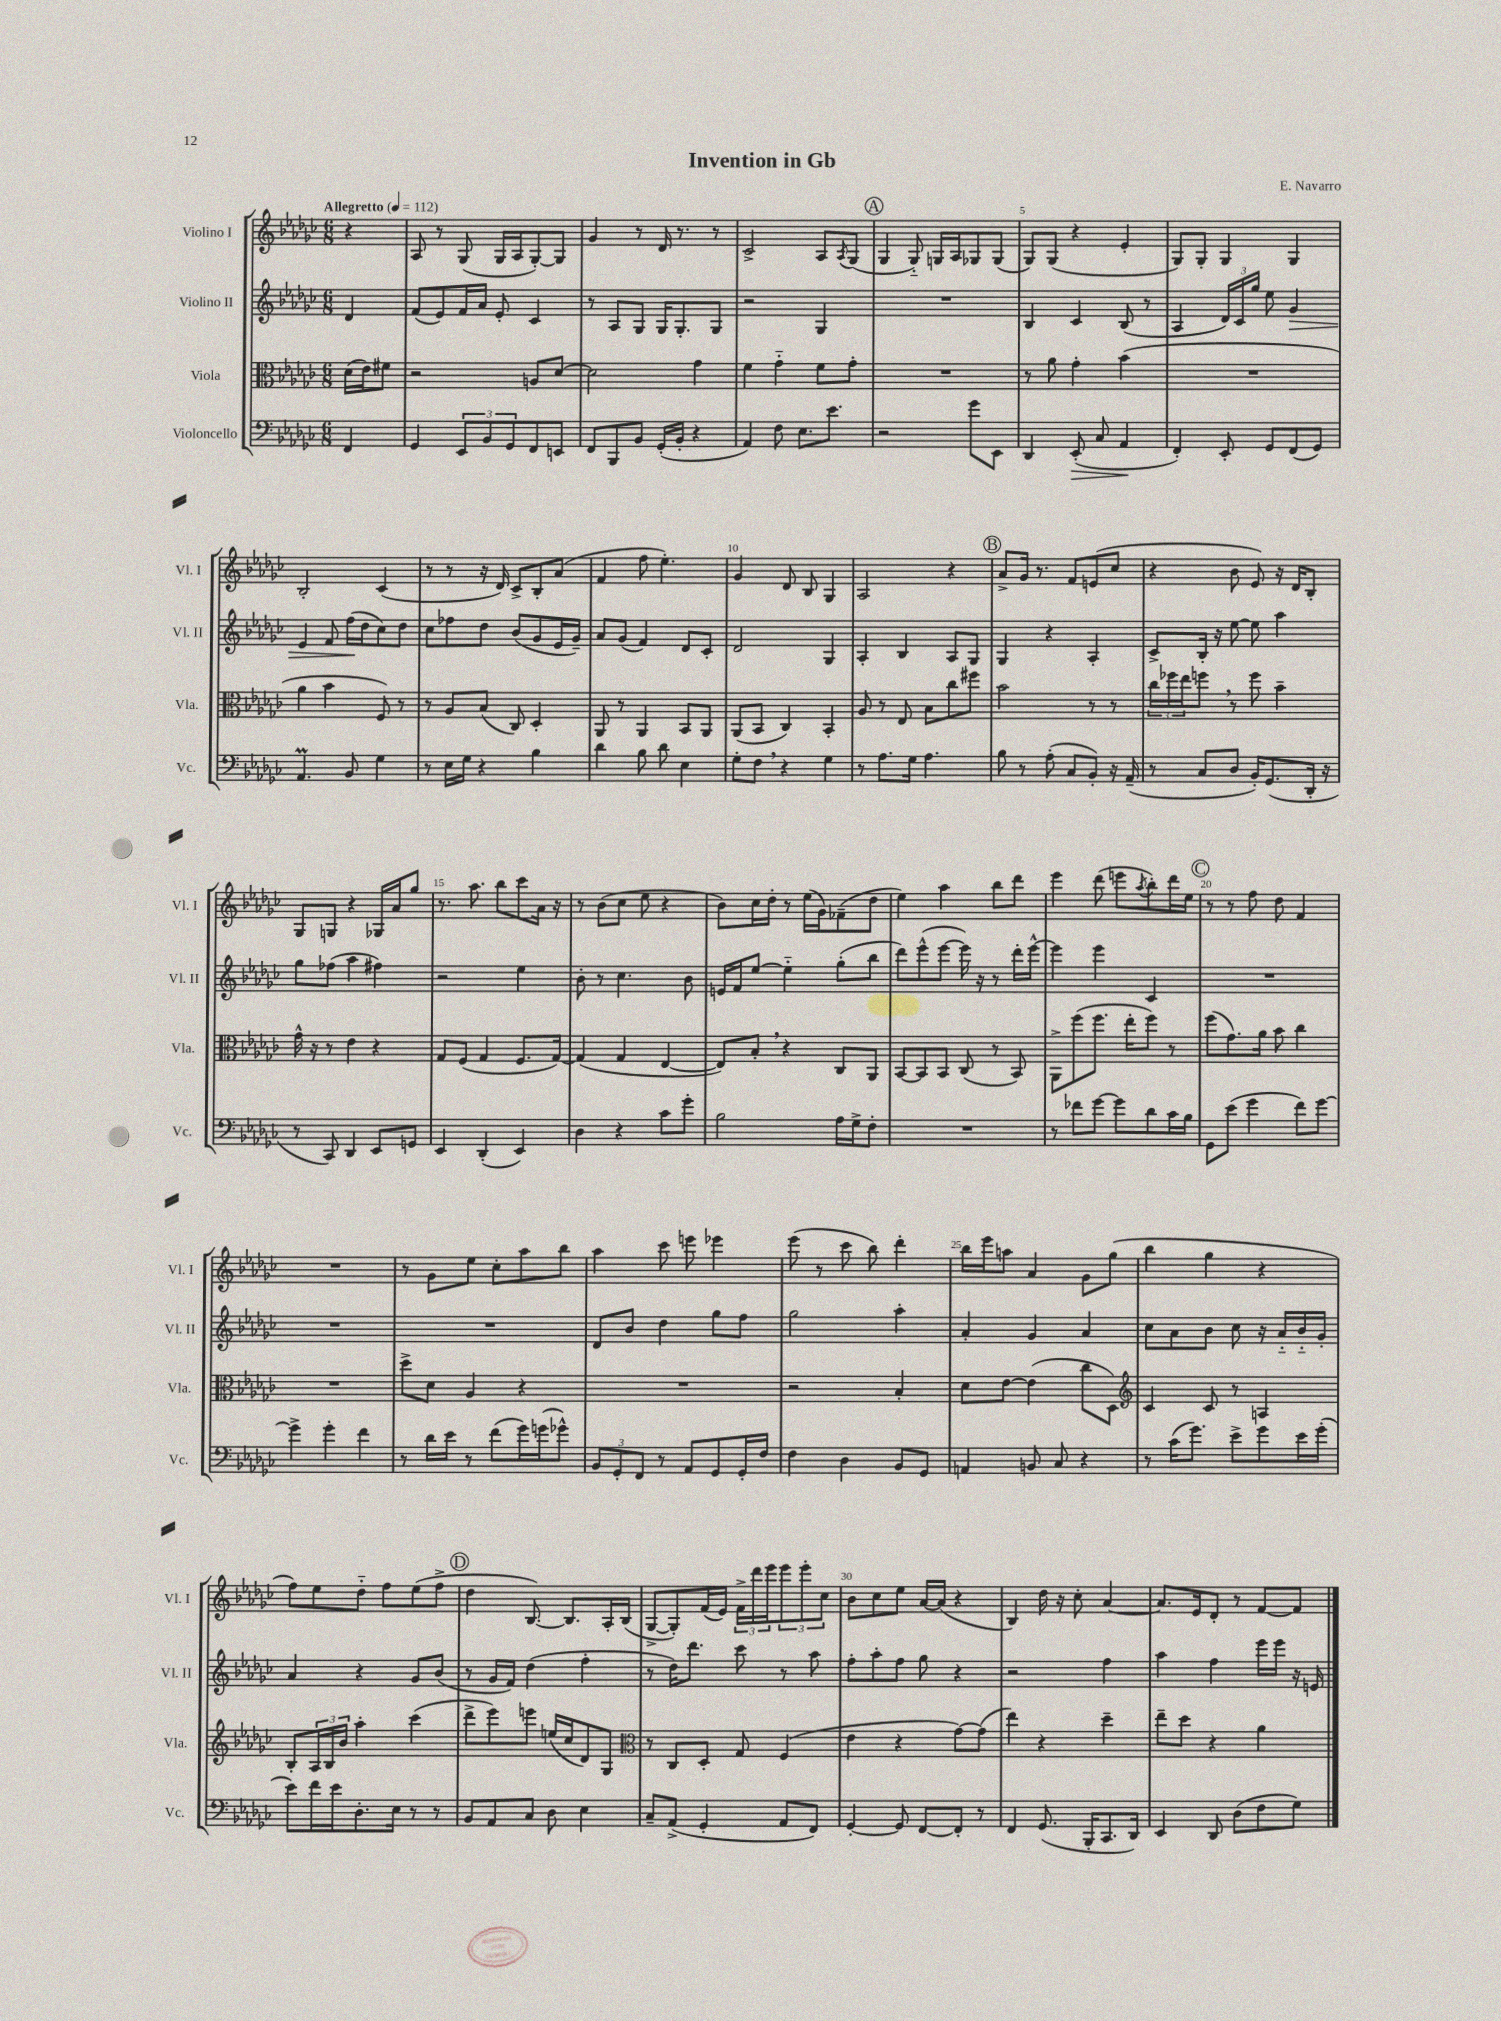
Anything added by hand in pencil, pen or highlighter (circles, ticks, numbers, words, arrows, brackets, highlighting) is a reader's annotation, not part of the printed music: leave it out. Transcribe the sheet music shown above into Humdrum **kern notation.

**kern	**kern	**kern	**kern
*staff4	*staff3	*staff2	*staff1
*clefF4	*clefC3	*clefG2	*clefG2
*k[b-e-a-d-g-c-]	*k[b-e-a-d-g-c-]	*k[b-e-a-d-g-c-]	*k[b-e-a-d-g-c-]
*M6/8	*M6/8	*M6/8	*M6/8
*MM112	*MM112	*MM112	*MM112
4FF	(16d-	4d-	4r
.	16e-)	.	.
.	8f#	.	.
=	=	=	=
4GG-	2r	(8f	8A-
.	.	8e-)	8r
12EE-	.	16f	(8G-
.	.	16a-	.
12BB-	.	.	.
.	.	8e-'	16G-
12GG-	.	.	.
.	.	.	16A-
8FF	8A	4c-	[8G-')
8EE	[8d-	.	8G-]
=	=	=	=
8FF	2d-]	8r	4g-
8BBB-	.	8A-	.
8BB-	.	8G-	8r
(16GG-'	.	16G-	16d-
16BB-'	.	8.G-'	8.r
4r	4g-	.	.
.	.	8G-	8r
=	=	=	=
4AA-)	4f	2r	2c-^
8F	4g-'~	.	.
8.E-	.	.	.
.	8f	4G-	8A-
8.e-	.	.	.
.	.	.	8qA-
.	8g-'	.	(8G-
=	=	=	=
2r	2.r	2.r	4G-
.	.	.	8G-'~)
.	.	.	16G
.	.	.	16A-
8g-	.	.	8G-
8EE-	.	.	(8G-
=	=	=	=
4DD-	8r	4B-	8G-)
.	8a-	.	(8G-
(8EE-'	4g-'	4c-	4r
8C-	.	.	.
4AA-	(4b-	(8B-	4e-'
.	.	8r	.
=	=	=	=
4FF')	2.r	4A-	8G-)
.	.	.	8G-'
8EE-'	.	24d-)	4G-
.	.	24c-	.
.	.	24gg-	.
8GG-	.	8ee-	.
(8FF	.	4g-	4G-
8GG-)	.	.	.
=	=	=	=
4.AA-	4a-	4e-	2B-'
.	4b-	8f	.
8BB-	.	(16ff	.
.	.	16dd-	.
4G-	8F)	8cc-)	(4c-
.	8r	8dd-	.
=	=	=	=
8r	8r	8cc-	8r
16E-	8A-	8ff-	8r
16G-	.	.	.
4r	(8B-	8dd-	16r
.	.	.	16d-)
.	8C-)	(8b-	8c-^
4B-	4D-'	8g-	8B-'
.	.	16e-	(8a-
.	.	16g-~)	.
=	=	=	=
4d-	8AA-	8a-	4f
.	8r	(8g-	.
8B-	4AA-	4f)	8ff
8d-	.	.	4.ee-')
4E-	8BB-	8d-	.
.	8AA-	8c-'	.
=	=	=	=
8G-'	(8AA-	2d-	4g-
8F	8BB-	.	.
4r	4C-)	.	8d-
.	.	.	8B-
4G-	4BB-'	4G-	4G-
=	=	=	=
8r	8A-	4A-'	2A-
8.A-	8r	.	.
.	8E-	4B-	.
16G-	.	.	.
4.A-	8B-	.	.
.	8cc-	8A-	4r
.	8ff#	8G-	.
=	=	=	=
8B-	2b-	4G-	8a-^
8r	.	.	16g-
.	.	.	8.r
(8A-'	.	4r	.
8C-	.	.	8f
8BB-')	8r	4A-'	(8e
16r	8r	.	8cc-
(16AA-~	.	.	.
=	=	=	=
8r	24cc-	8c-^	4r
.	24ff-	.	.
.	24ee-	.	.
8C-	8ff	16B-'	.
.	.	16r	.
8D-	8r	[8ee-	8b-
16BB-')	8ff	8ee-]	8e-)
(8.GG-	.	.	.
.	4b-~	4aa-	16r
.	.	.	16d-
16DD-'	.	.	8B-'
16r	.	.	.
=	=	=	=
8r	16g-^^	8gg-	8G-
.	16r	.	.
8CC-)	8r	(8ff-	8G
4DD-	4e-	4aa-	4r
8EE-	4r	4ff#)	16G-
.	.	.	16a-
8GG	.	.	8gg-
=	=	=	=
4EE-	8G-	2r	8.r
.	(8F	.	.
.	.	.	8.aa-
(4DD-'	4G-	.	.
.	.	.	8bb-
4EE-)	8.F	4ee-	8ccc-
.	.	.	16a-
.	[16G-)	.	16r
=	=	=	=
4D-	(4G-]	8b-'	8r
.	.	8r	(8b-
4r	4G-	4.cc-	8cc-
.	.	.	8ee-
8c-	[4E-	.	4r
8g-'	.	8b-	.
=	=	=	=
2B-	8E-])	16e	8b-)
.	.	16f	.
.	8B-'	[8ee-	16cc-
.	.	.	16dd-'
.	4r	4ee-'~]	8r
.	.	.	(16ee-
.	.	.	16g-)
16A-	8C-	(8gg-'	(8f-~
16G-^	.	.	.
8F'	8AA-	8bb-	8dd-
=	=	=	=
2.r	[8BB-	8ddd-)	4ee-)
.	8BB-]	(8eee-^^	.
.	8BB-	[8eee-	4aa-
.	(8C-	16eee-])	.
.	.	16r	.
.	8r	8r	8bb-
.	8BB-)	16ddd-'	8ddd-
.	.	[16eee-^^	.
=	=	=	=
8r	8AA-^	4eee-]	4eee-
8f-	(8ff	.	.
[8g-	8.ff	4eee-	(8ddd-
8g-]	.	.	8eee
.	16ee-'	.	.
.	.	.	8qaa-
8d-	8ff)	4c-	8bb-')
16c-	8r	.	16ddd-
16B-	.	.	16ee-
=	=	=	=
8GG-	(8ff	2.r	8r
(8e-	8.g-)	.	8r
4g-	.	.	8ff
.	16a-	.	.
.	8b-	.	8dd-
8f)	4cc-	.	4f
[8g-	.	.	.
=	=	=	=
4g-^]	2.r	2.r	2.r
4g-'	.	.	.
4f	.	.	.
=	=	=	=
8r	8dd-^	2.r	8r
16d-	8d-	.	8g-
16e-	.	.	.
8r	4A-	.	8ee-
(8f	.	.	8cc-'
16g-)	4r	.	8aa-
(16g	.	.	.
8g-^^)	.	.	8bb-
=	=	=	=
12BB-	2.r	8d-	4aa-
12GG-'	.	.	.
.	.	8b-	.
12FF	.	.	.
8r	.	4dd-	8ccc-
8AA-	.	.	8eee
8GG-	.	8gg-	4eee-
16GG-'	.	8ff	.
16F	.	.	.
=	=	=	=
4F	2r	2gg-	(8eee-
.	.	.	8r
4D-	.	.	8ccc-
.	.	.	8bb-)
8BB-	4B-'	4aa-'	4ddd-'
8GG-	.	.	.
=	=	=	=
4AA	8d-	4a-'	16bb-
.	.	.	16eee-
.	[8e-	.	8aa
8BB	(4e-]	4g-	4a-
8C-	.	.	.
4r	8cc-	4a-	8g-
.	8D-)	.	(8gg-
=	=	=	=
*	*clefG2	*	*
8r	4c-	8cc-	4bb-
(16c-	.	8a-	.
8.g-)	.	.	.
.	8c-	8b-	4gg-
8e-^	8r	8cc-	.
8g-	4A	16r	4r
.	.	16a-'~	.
16e-	.	16b-'~	.
(16g-'	.	16g-'	.
=	=	=	=
8e-)	8B-'	4a-	8ff)
16f	24A-	.	8ee-
.	24B-	.	.
16e-	.	.	.
.	24b-	.	.
8.D-'	4aa-'	4r	8dd-'~
.	.	.	8ff
16E-	.	.	.
8r	(4ccc-	8g-	(8ee-
8r	.	(8b-	8ff^
=	=	=	=
8BB-	8ddd-^	8r	4dd-
8AA-	8eee-)	16g-	.
.	.	16f)	.
8C-	8eee	(4dd-	[8.B-)
8D-	(16ee	.	.
.	16cc-	.	8.B-]
4E-	8d-)	4ff'	.
.	8G-	.	16A-'
.	.	.	(16B-
=	=	=	=
*	*clefC3	*	*
8C-~	8r	8r	[8G-^
(8AA-^	8C-	16dd-)	8G-'])
.	.	8.ddd-	.
4GG-'	8D-'	.	(16f
.	.	.	16e-)
.	8G-	8ccc-	24f^
.	.	.	24ddd-
.	.	.	24eee-
8AA-	(4F	8r	12eee-
.	.	.	12eee-'
8FF)	.	8aa-	.
.	.	.	12cc-
=	=	=	=
[4GG-'	4e-	8ff'	8b-
.	.	8aa-'	8cc-
8GG-]	4r	8ff	8ee-
[8FF	.	8gg-	[16a-
.	.	.	(16a-]
8FF']	[8g-)	4r	4r
8r	(8g-]	.	.
=	=	=	=
4FF	4ee-)	2r	4B-)
(8.GG-	4r	.	16dd-
.	.	.	16r
.	.	.	8cc-'
16BBB-'	.	.	.
8.CC-	4dd-~	4ff	[4a-
16DD-)	.	.	.
=	=	=	=
4EE-	8ee-~	4aa-	8.a-]
.	8dd-	.	.
.	.	.	16e-
8DD-	4r	4ff	8d-'
(8D-	.	.	8r
8F	4a-	16eee-	[8f
.	.	16eee-	.
8G-)	.	16r	8f]
.	.	16e	.
==	==	==	==
*-	*-	*-	*-
